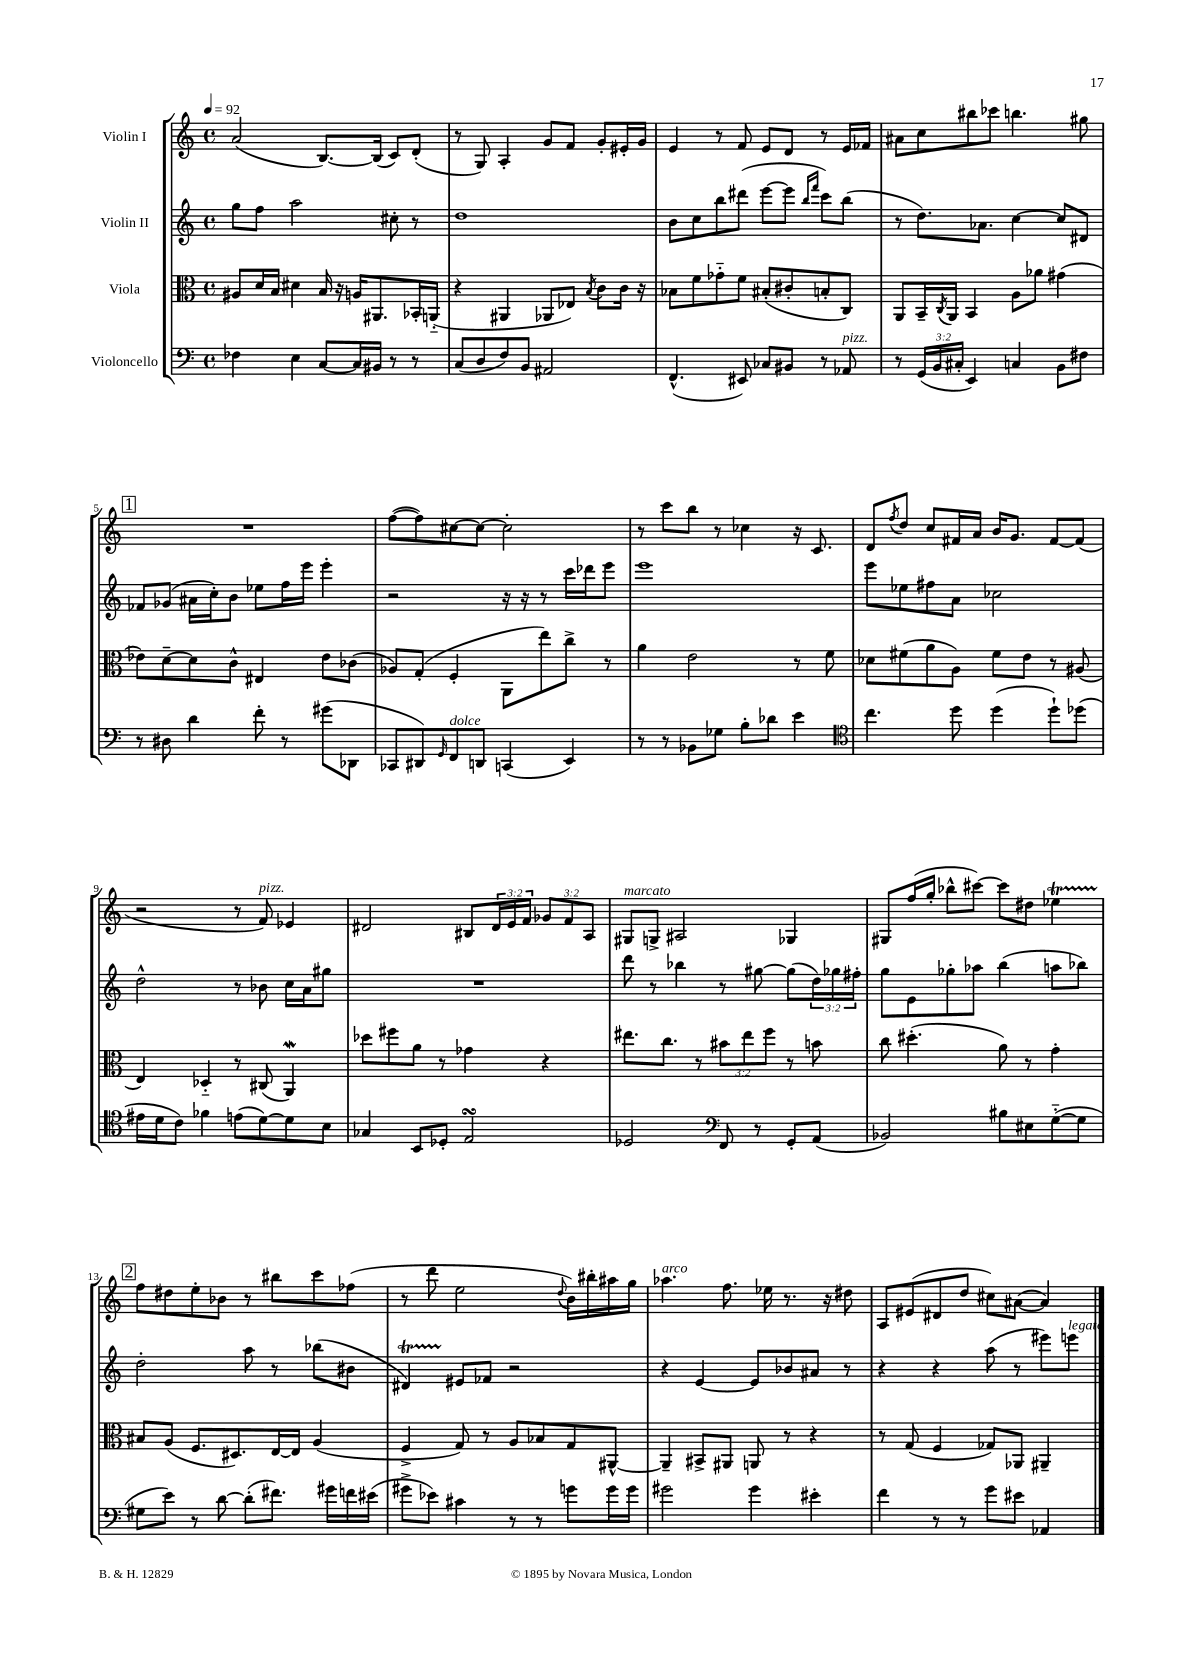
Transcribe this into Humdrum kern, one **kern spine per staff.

**kern	**kern	**kern	**kern
*staff4	*staff3	*staff2	*staff1
*clefF4	*clefC3	*clefG2	*clefG2
*k[]	*k[]	*k[]	*k[]
*M4/4	*M4/4	*M4/4	*M4/4
*met(c)	*met(c)	*met(c)	*met(c)
*MM92	*MM92	*MM92	*MM92
4F-	8A#	8gg	(2a
.	16d	8ff	.
.	16B	.	.
4E	4d#	2aa	.
[8C	16B	.	[8.B)
.	16r	.	.
16C]	16A	.	.
16BB#	8.AA#	.	(16B]
8r	.	8cc#'	8c)
8r	16BB-'	8r	(8d'
.	(16AA'~	.	.
=	=	=	=
(8C	4r	1dd	8r
8D	.	.	8G)
8F)	4AA#	.	4A'
8BB	.	.	.
2AA#	8AA-	.	8g
.	8E-)	.	8f
.	8qB	.	.
.	8c	.	8g'
.	16c	.	16e#'
.	16r	.	16g
=	=	=	=
(4.FF^^	8B-	8b	4e
.	8f	8cc	.
.	8g-'~	8bb	8r
8EE#)	8f	(8ddd#	8f
8C-	(8B#'	[8eee	8e
8BB#	8c#'	8eee]	8d
.	.	16qqbb	.
.	.	16qqfff	.
8r	8B'	8ccc)	8r
8AA-	8C)	(8bb	16e
.	.	.	16f-
=	=	=	=
8r	8AA	8r	8a#
(24GG	16BB~	8.dd)	8cc
24BB	.	.	.
.	8qC	.	.
.	16AA	.	.
24C#'	.	.	.
4EE)	4BB	.	8bb#
.	.	8.a-	.
.	.	.	8ccc-
4C	8A	[4cc	4.bb
.	8a-	.	.
8BB	(4g#	8cc]	.
8F#	.	8d#	8gg#
=	=	=	=
8r	8e-)	8f-	1r
8D#	[8d~	(8g-	.
4d	8d]	16a#	.
.	.	16cc')	.
.	8c^^	8b	.
8f'	4E#	8ee-	.
8r	.	16ff	.
.	.	16eee	.
(8g#	8e-	4eee'	.
8DD-	(8c-	.	.
=	=	=	=
8CC-	8A-)	2r	([8ff
8DD#)	(8G'	.	8ff])
16qqGG	.	.	.
8FF	4F'	.	[8cc#
8DD	.	.	8cc#_
(4CC	8AA	16r	2cc#']
.	.	16r	.
.	8ee)	8r	.
4EE)	8cc^	16ccc	.
.	.	16ddd-	.
.	8r	8eee	.
=	=	=	=
8r	4a	1eee	8r
8r	.	.	8ccc
8BB-	2e	.	8bb
8G-	.	.	8r
8B'	.	.	4cc-
8d-	.	.	.
4e	8r	.	16r
.	.	.	8.c
.	8f	.	.
=	=	=	=
*clefC4	*	*	*
4.cc	8d-	8eee	8d
.	.	.	8qff
.	(8f#	8ee-	8dd
.	8a	8ff#	8cc
8dd	8A)	8a	16f#
.	.	.	16a
(4dd	8f#	2cc-	16b
.	.	.	8.g
.	8e	.	.
8dd`)	8r	.	[8f#
(8dd-	(8A#	.	(8f#]
=	=	=	=
16e#	4E)	2dd^^	2r
16d	.	.	.
8c)	.	.	.
4f-	4D-'~	.	.
(8e	8r	8r	8r
[8d)	(8C#	8b-	8f)
8d]	4AA)	16cc	4e-
.	.	16a	.
8B	.	8gg#	.
=	=	=	=
4G-	8dd-	1r	2d#
.	8ff#	.	.
8BB	8a	.	.
8D-'	8r	.	.
2E	4g-	.	8B#
.	.	.	24d#
.	.	.	24e
.	.	.	24f
.	4r	.	12g-
.	.	.	12f
.	.	.	12A
=	=	=	=
2D-	8.ee#	8ddd	8G#
.	.	8r	8G^
.	8.cc	.	.
.	.	4bb-	2A#
.	8r	.	.
*clefF4	*	*	*
8FF	12b#	8r	.
.	12ee#	.	.
8r	.	[8gg#	.
.	12ff	.	.
8GG'	8r	(8gg#]	4G-
(8AA	8b	24dd)	.
.	.	24gg-	.
.	.	24ff#'	.
=	=	=	=
2BB-)	8cc	8gg	8G#
.	(4.dd#'	8e	(16ff
.	.	.	16gg'
.	.	8gg-'	8bb-^^
.	.	8aa-	[8ccc#)
8B#	8a)	(4bb	8ccc#]
8E#	8r	.	8dd#
([8G'~	4g'	8aa	4ee-
8G]	.	8bb-)	.
=	=	=	=
8G#	8B#	2dd'	8ff
8e)	(8A	.	8dd#
8r	8.F	.	8ee'
[8d	.	.	8b-
.	8.D#)	.	.
(8d']	.	8aa	8r
8.f#)	[16E	8r	8bb#
.	16E]	.	.
.	(4A	(8bb-	8ccc
16g#	.	.	.
16f	.	8b#	(8ff-
(16e#	.	.	.
=	=	=	=
8g#^	4F^	4d#)	8r
8e-)	.	.	8ddd
4c#	8G)	8e#	2ee
.	8r	8f-	.
8r	8A	2r	.
8r	8B-	.	.
.	.	.	8qqdd
8g	8G	.	16b)
.	.	.	16bb#'
16g	[8AA#^^	.	16aa#
16g	.	.	16gg
=	=	=	=
2g#	4AA#~]	4r	4.aa-
.	8BB#^	[4e	.
.	8AA#	.	8.ff
4g#	8AA	8e]	.
.	.	.	16ee-
.	8r	8b-	8.r
4e#'	4r	8a#	.
.	.	.	16r
.	.	8r	8dd#
=	=	=	=
4f	8r	4r	8A
.	(8G	.	(8e#
8r	4F	4r	8d#
8r	.	.	8dd
8g	8G-)	(8aa	8cc#)
8e#	8AA-	8r	([8a#
4AA-	4AA#~	8eee#)	4a#])
.	.	8eee	.
==	==	==	==
*-	*-	*-	*-
